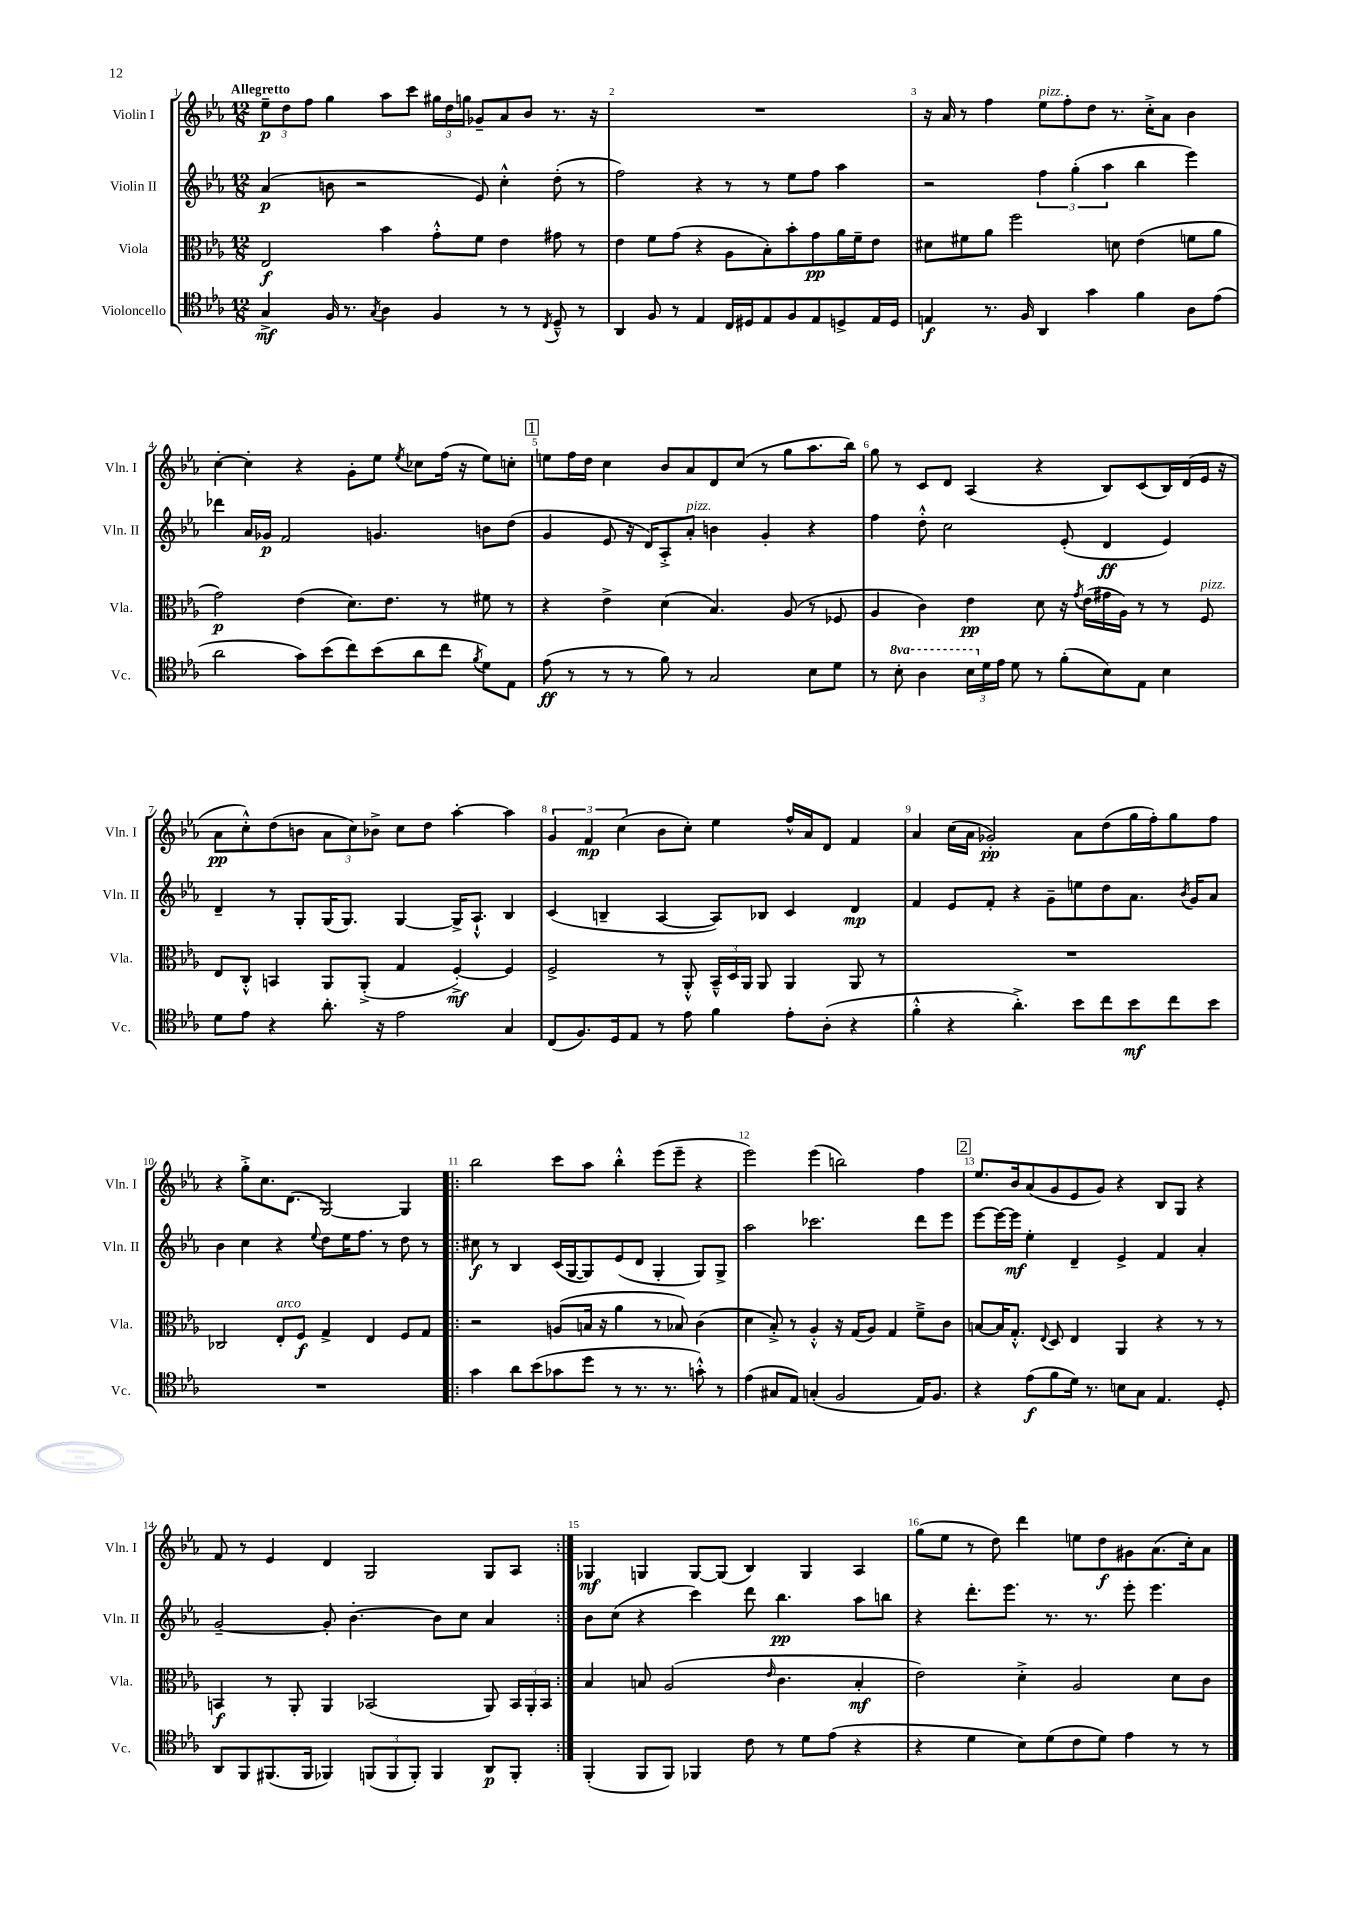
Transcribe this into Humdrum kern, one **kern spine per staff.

**kern	**kern	**kern	**kern
*staff4	*staff3	*staff2	*staff1
*clefC4	*clefC3	*clefG2	*clefG2
*k[b-e-a-]	*k[b-e-a-]	*k[b-e-a-]	*k[b-e-a-]
*M12/8	*M12/8	*M12/8	*M12/8
4G^/	2E-/	(4a-/	12ee-~\L
.	.	.	12dd\
.	.	.	12ff\J
16F/	.	8b\	4gg\
8.r	.	.	.
.	.	2r	.
8qG/	.	.	.
4A-\	4b-\	.	8aa-\L
.	.	.	8ccc\J
4F/	8g'^^\L	.	24gg#\LL
.	.	.	24dd\
.	.	.	24gg\JJ
.	8f\J	8e-/)	8g-~/L
8r	4e-\	4cc'^^\	8a-/
8r	.	.	8b-/J
8qC/	.	.	.
8D~^^/	8g#\	(8dd'\	8.r
8r	8r	8r	.
.	.	.	16r
=	=	=	=
4AA-/	4e-\	2ff\)	1.r
8F/	8f\L	.	.
8r	(8g\J	.	.
4E-/	4r	4r	.
16C/LL	8A-\L	8r	.
16D#/J	.	.	.
8E-/	8B-'\)	8r	.
8F/	8b-'\	8ee-\L	.
8E-/	8g\	8ff\J	.
8D^/	16a-\L	4aa-\	.
.	16f~\J	.	.
16E-/L	8e-\J	.	.
16D/JJ	.	.	.
=	=	=	=
4E/	8d#\L	2r	16r
.	.	.	16a-/
.	8f#\	.	8r
8.r	8a-\J	.	4ff\
.	2ff\	.	.
16F/	.	.	.
4AA-/	.	6ff\	8ee-\L
.	.	.	8ff'\
.	.	(6gg'\	.
4g\	.	.	8dd\J
.	.	6aa-\	.
.	8d\	.	8.r
4f\	(4e-\	4bb-\	.
.	.	.	16cc'^\LK
.	.	.	8a-\J
8A-\L	8f\L	4eee-\)	4b-\
(8e-\J	8a-\J	.	.
=	=	=	=
2a-\	2g\)	4ddd-\	[4cc'\
.	.	16a-/LL	4cc'\]
.	.	16g-/JJ	.
.	.	2f/	.
8g\L)	(4e-\	.	4r
(8b-\	.	.	.
8cc\)	8.d\L)	.	8g'\L
(8b-\	.	4.g/	8ee-\J
.	8.e-\J	.	.
.	.	.	8qee-/
8a-\	.	.	8cc-\L
8cc\J	8r	.	(16ff\Jk
.	.	.	16r
8qf/	.	.	.
8d\L)	8f#\	8b\L	8ee-\L)
8E-\J	8r	(8dd\J	8cc'\J
=	=	=	=
(8e-\	4r	4g/	8ee\L
8r	.	.	16ff\L
.	.	.	16dd\JJ
8r	4e-^\	8e-/	4cc\
8r	.	16r	.
.	.	16d/LK)	.
8f\)	(4d\	8A-'^/	8b-/L
8r	.	8a-'/J	8a-/
2G/	4.B-/)	4b\	8d/
.	.	.	(8cc/J
.	.	4g'/	8r
.	(8A-/	.	8gg\L
8B-\L	8r	4r	8.aa-\
8d\J	8F-/	.	.
.	.	.	16bb-\Jk)
=	=	=	=
8r	4A-/	4ff\	8gg\
8b-'\	.	.	8r
4a-\	4c\)	8dd'^^\	8c/L
.	.	2cc\	8d/J
24b-\LL	4e-\	.	(4A-/
24d\	.	.	.
24e-\JJ	.	.	.
8d\	.	.	.
8r	8d\	.	4r
(8f'\L	16r	(8e-'/	.
.	8qg/	.	.
.	(16e-\LL	.	.
8B-\)	16g#\	4d/	8B-/L)
.	16A-\JJ)	.	.
8E-\J	8r	.	(8c/
4B-\	8r	4e-/)	16B-/L)
.	.	.	(16d/
.	8F/	.	16e-/JJ
.	.	.	16r
=	=	=	=
8d\L	8E-/L	4d~/	8a-\L
8e-\J	8C'^^/J	.	8cc'^^\)
4r	4BB/	8r	(8dd\
.	.	8G'/L	8b\J
8.a-'\	8AA-/L	(16G/K	12a-\L
.	.	8.G/J)	.
.	.	.	12cc\)
.	(8AA-'^/J	.	.
.	.	.	12b-^\J
16r	.	.	.
2e-\	4G/	[4G/	8cc\L
.	.	.	8dd\J
.	[4F'^/)	16G^/]LK	[4aa-'\
.	.	8.A-`^^/J	.
4G/	4F/]	4B-/	4aa-\]
=	=	=	=
(8C/L	2F^/	(4c/	6g/
8.F/)	.	.	.
.	.	.	6f/
.	.	4B~/	.
16D/k	.	.	.
.	.	.	(6cc\
8E-/J	.	.	.
8r	8r	[4A-/	8b-\L
8e-\	8AA-'^^/	.	8cc'\J)
4f\	24BB-~^^/LL	8A-/]L)	4ee-\
.	24D/	.	.
.	24AA-/JJ	.	.
.	8AA-/	8B-/J	.
8e-'\L	4AA-/	4c/	16ff^^/LL
.	.	.	16a-/J
(8A-'\J	.	.	8d/J
4r	8AA-/	4d/	4f/
.	8r	.	.
=	=	=	=
4f'^^\	1.r	4f/	4a-/
4r	.	8e-/L	(16cc\LL
.	.	.	16a-\JJ
.	.	8f'/J	2g-'/)
4.a-'^\)	.	4r	.
.	.	8g~\L	.
8b-\L	.	8ee\	8a-\L
8cc\	.	8dd\	(8dd\
8b-\	.	8.a-\J	16gg\L
.	.	.	16ff'\J)
8cc\	.	.	8gg\
.	.	8qb-/	.
.	.	16g/LK	.
8b-\J	.	8a-/J	8ff\J
=	=	=	=
1.r	2C-/	4b-\	4r
.	.	4cc\	8gg'^\L
.	.	.	8.cc\
.	8E-'/L	4r	.
.	.	.	(8.d\J
.	8F/J	.	.
.	.	8qqee-/	.
.	4G^/	8dd\L	[2G/)
.	.	16ee-\K	.
.	.	8.ff\J	.
.	4E-/	.	.
.	.	8r	.
.	8F/L	8dd\	4G/]
.	8G/J	8r	.
=!|:	=!|:	=!|:	=!|:
4g\	2r	8cc#\	2bb-\
.	.	8r	.
8a-\L	.	4B-/	.
(8b-\	.	.	.
8g-\	(8A/L	(16c/LL	8ccc\L
.	.	[16G/J	.
8dd\J	16B/Jk	8G/])	8aa-\J
.	16r	.	.
8r	4a-\	(8e-/	4bb-'^^\
8.r	.	8d/J	.
.	8r	4G'/	(8eee-\L
8.r	.	.	.
.	8B-/)	.	8eee-~\J
8g'^^\)	(4c\	8G/L)	4r
8r	.	8G^/J	.
=	=	=	=
(4e-\	4d\	2aa-\	2eee-\)
8G#/L	8B-'^/)	.	.
8E-/J)	8r	.	.
(4G'/	4A-'^^/	2.ccc-\	(4eee-\
2F/	16r	.	2bb\)
.	(16G/LK	.	.
.	8A-/J)	.	.
.	4G/	.	.
16E-/LK)	8f~^\L	8ddd\L	4ff\
8.F/J	.	.	.
.	8c\J	8eee-\J	.
=	=	=	=
4r	[8B/L	[8eee-\L	8.ee-/L
.	16B/]K	16eee-\_L	.
.	8.G'^^/J	16eee-\]JJ	16b-/k
(8e-\L	.	4ee-'\	(8a-/
.	8qqE-/	.	.
8f\	8D/	.	8g/
16d\Jk)	4E-/	4d~/	8e-/
8.r	.	.	.
.	.	.	8g/J)
8B\L	4AA-/	4e-^/	4r
8G\J	.	.	.
4.E-/	4r	4f/	8B-/L
.	.	.	8G/J
.	8r	4a-'/	4r
8D'/	8r	.	.
=	=	=	=
8AA-/L	4BB/	[2g~/	8f/
8FF/	.	.	8r
(8.FF#/	8r	.	4e-/
.	8AA-'/	.	.
16FF#/Jk	.	.	.
4FF-/)	4AA-/	8g'/]	4d/
.	.	[4.b-'\	.
(12FF/L	(2BB-/	.	2G/
12FF/	.	.	.
12FF'/J)	.	.	.
4FF/	.	8b-\]L	.
.	.	8cc\J	.
8AA-/L	8AA-/)	4a-/	8G/L
8FF'/J	24BB-/LL	.	8A-/J
.	24AA-'/	.	.
.	24BB-/JJ	.	.
=:|!	=:|!	=:|!	=:|!
(4FF'/	4B-/	8b-\L	4G-/
.	.	(8cc\J	.
8FF/L	8B/	4r	4G/
8FF/J)	(2A-/	.	.
4FF-/	.	4ccc\)	[8G/L
.	.	.	(8G/]J
8c\	.	8ddd\	4B-/)
.	16qqe-/	.	.
8r	4.c\	4.bb-\	.
8d\L	.	.	4G/
(8e-\J	.	.	.
4r	4B'/	8aa-\L	4A-/
.	.	8bb\J	.
=	=	=	=
4r	2e-\)	4r	(8gg\L
.	.	.	8ee-\J
4d\	.	8.ddd'\L	8r
.	.	.	8dd\)
.	.	8.eee-\J	.
8B-\L)	4d'^\	.	4ddd\
(8d\	.	8.r	.
8c\	2A-/	.	8ee\L
.	.	8.r	.
8d\J)	.	.	8dd\
4e-\	.	8eee-'\	8g#\
.	.	4.eee-\	(8.a-\
8r	8d\L	.	.
.	.	.	16cc'\k)
8r	8c\J	.	8a-\J
==	==	==	==
*-	*-	*-	*-
